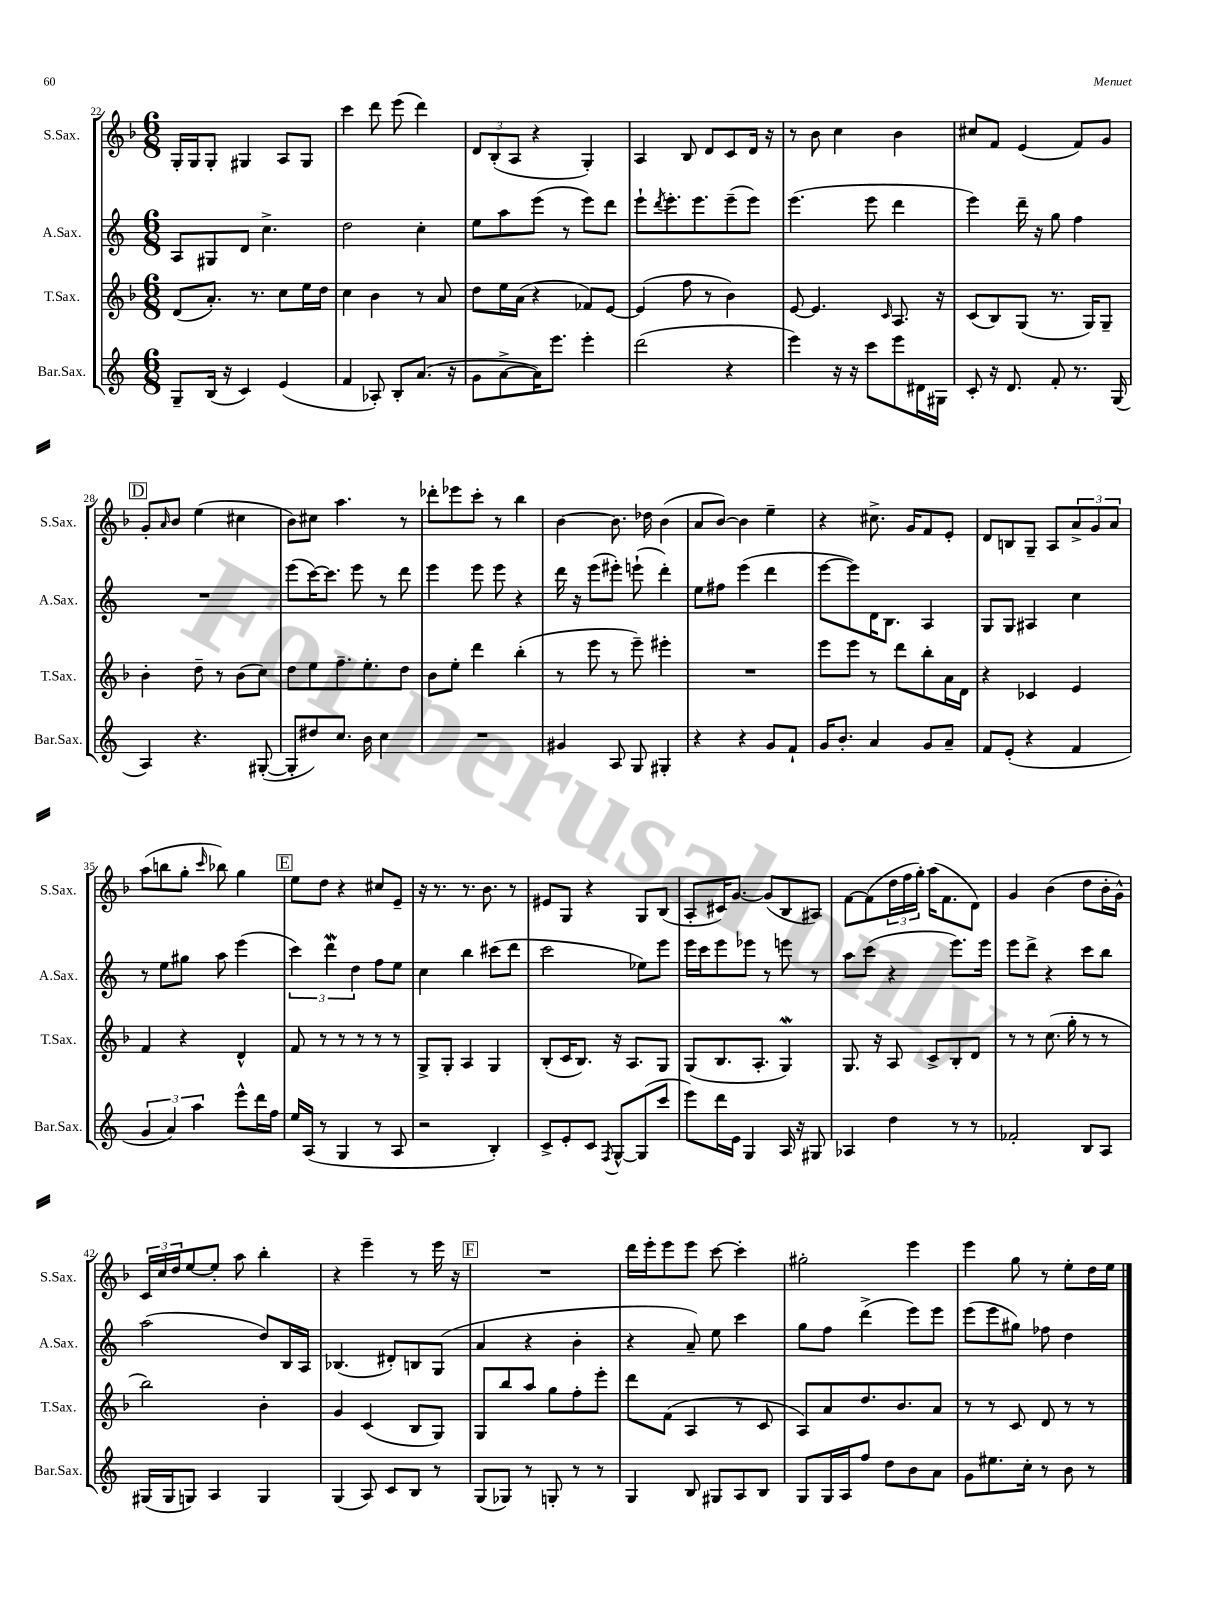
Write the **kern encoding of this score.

**kern	**kern	**kern	**kern
*part4	*part3	*part2	*part1
*staff4	*staff3	*staff2	*staff1
*I"Bar.Sax.	*I"T.Sax.	*I"A.Sax.	*I"S.Sax.
*I'Bar.Sax.	*I'T.Sax.	*I'A.Sax.	*I'S.Sax.
*clefG2	*clefG2	*clefG2	*clefG2
*k[]	*k[b-]	*k[]	*k[b-]
*M6/8	*M6/8	*M6/8	*M6/8
=22	=22	=22	=22
8G~/L	(8d/L	8A/L	16G'/LL
.	.	.	16G/J
(16B/Jk	8.a'/J)	8G#X/	8G'/J
16r	.	.	.
4c/)	.	8d/J	4G#X/
.	8.r	.	.
.	.	4.cc^\	.
(4e/	8cc\L	.	8A/L
.	16ee\L	.	8G#/J
.	16dd\JJ	.	.
=23	=23	=23	=23
4f/	4cc\	2dd\	4ccc\
8A-X'/)	4b-\	.	8ddd\
8B'/L	.	.	(8eee\
(8.a/J	8r	4cc'\	4ddd\)
.	8a/	.	.
16r	.	.	.
=24	=24	=24	=24
8g\L	8dd\L	8ee\L	12d/L
.	.	.	(12B-'/
[8a^\	16ee\L	8aa\	.
.	.	.	12A/J
.	(16a\JJ	.	.
16a\K])	4r	(8eee\J	4r
8.eee\J	.	.	.
.	.	8r	.
4eee'\	8f-X/L)	8eee\L)	4G'/)
.	[8e/J	8ddd\J	.
=25	=25	=25	=25
(2ddd\	(4e/]	8eee`\L	4A/
.	.	8qddd/	.
.	.	8.eee'\	.
.	8ff\	.	8B-/
.	.	8.eee\	.
.	8r	.	8d/L
4r	4b-\)	(8eee~\	8c/
.	.	8eee\J)	16d/Jk
.	.	.	16r
=26	=26	=26	=26
4eee\)	[8e/	(4.eee\	8r
.	4.e/]	.	8b-\
16r	.	.	4cc\
16r	.	.	.
8ccc\L	.	8eee\	.
.	16qqc/	.	.
8eee\	8.A/	4ddd\	4b-\
16d#X\L	.	.	.
16G#X\JJ	16r	.	.
=27	=27	=27	=27
8c'/	(8c/L	4eee\)	8cc#X/L
16r	8B-/)	.	8f/J
8.d/	.	.	.
.	(8G/J	16ddd~\	(4e/
.	.	16r	.
8f'/	8.r	8gg\	.
8.r	.	4ff\	8f/L)
.	16G/KL)	.	.
.	8G~/J	.	8g/J
(16G/	.	.	.
!!LO:LB:g=z
!!LO:REH:place=s1:t=D
=28	=28	=28	=28
4A/)	4b-'\	2.r	8g'/L
.	.	.	16qqa/
.	.	.	8b-/J
4.r	8dd~\	.	(4ee\
.	8r	.	.
.	(8b-\L	.	4cc#X\
([8G#X'/	8cc\J)	.	.
=29	=29	=29	=29
8G#'/L]	8dd\L	(8eee\L	8b-\L)
8dd#X/)	8ee\	[16ccc\K)	8cc#X\J
.	.	8.ccc\J]	.
8.cc/J	8.ff~\	.	4.aa\
.	.	8eee\	.
16b\	8.ee'\	.	.
4cc\	.	8r	.
.	8dd\J	8ddd\	8r
=30	=30	=30	=30
2.r	8b-\L	4eee\	8ddd-X'\L
.	8ee'\J	.	8eee-X\
.	4ddd\	8eee\	8ccc'\J
.	.	8eee\	8r
.	(4bb-'\	4r	4bb-\
=31	=31	=31	=31
4g#X/	8r	16ddd\	[4b-\
.	.	16r	.
.	8eee\	(8eee\L	.
8A/	8r	8eee#X'\J)	8.b-\]
8G/	8eee~\)	(8eeen`\	.
.	.	.	16dd-X\
4G#X'/	4eee#X'\	4ddd'\)	(4b-\
=32	=32	=32	=32
4r	2.r	8ee\L	8a/L
.	.	8ff#X\J	[8b-/J)
4r	.	(4eee\	4b-\]
8g/L	.	4ddd\	4ee~\
8f`/J	.	.	.
=33	=33	=33	=33
16g/KL	8eee\L	[8eee\L	4r
8.b'/J	.	.	.
.	8eee\J	8eee\])	.
4a/	8r	16d\K	8.cc#X^\
.	.	8.B\J	.
.	8ddd\L	.	.
.	.	.	16g/KL
8g/L	8bb-'\	4A/	8f/
8a~/J	16a\L	.	8e'/J
.	16d\JJ	.	.
=34	=34	=34	=34
8f/L	4r	8G/L	8d/L
(8e'/J	.	8G/J	8Bn/
4r	4c-X/	4A#X/	8G~/J
.	.	.	8A/L
4f/	4e/	4cc\	12a^/
.	.	.	12g/
.	.	.	12a/J
!!LO:LB:g=z
=35	=35	=35	=35
6g/	4f/	8r	(8aa\L
.	.	8ee\L	8bbn\
6a/)	.	.	.
.	4r	8gg#X\J	8gg'\J
6aa\	.	.	.
.	.	.	16qqccc/
.	.	8aa\	8bb-X\)
8eee^^\L	4d^^/	(4eee\	4gg\
16ddd\L	.	.	.
16ff\JJ	.	.	.
!!LO:REH:place=s1:t=E
=36	=36	=36	=36
16ee/LL	8f/	6ccc\)	8ee\L
(16A/JJ	.	.	.
8r	8r	.	8dd\J
.	.	6dddW\	.
4G/	8r	.	4r
.	.	6dd\	.
.	8r	.	.
8r	8r	8ff\L	8cc#X/L
8A/	8r	8ee\J	8e~/J
=37	=37	=37	=37
2r	8G^/L	4cc\	16r
.	.	.	8.r
.	8G'/J	.	.
.	4A/	4bb\	8.r
.	.	.	8.b-\
4B'/)	4G/	(8ccc#X\L	.
.	.	8ddd\J	8r
=38	=38	=38	=38
8c^/L	(8B-'/L	2ccc\	8e#X/L
8e'/	16c/K	.	8G/J
.	8.B-/J)	.	.
8c/J	.	.	4r
8qF/	.	.	.
[8G^^/L	16r	.	.
.	8.A/L	.	.
(8G/]	.	8ee-X\L)	8G/L
8ccc/J	8G/J	8eee\J	(8B-/J
=39	=39	=39	=39
8eee\L)	(8G/L	16eee\LL	8A'/L
.	.	16ccc\J	.
16ddd\L	8.B-/	8eee\	16c#X/K)
16e\JJ	.	.	[8.g/J
4G/	.	8eee-X\J	.
.	8.A'/J	.	.
.	.	8r	(8g/L]
16A/	4GW/)	8eeen\	8B-/
16r	.	.	.
8G#X/	.	8r	8A#X/J)
=40	=40	=40	=40
4A-X/	8.G/	8aa\L	[8f\L
.	.	(8ccc\J	(8f\]
.	16r	.	.
4dd\	8A/	4r	24dd\L
.	.	.	24ff\
.	.	.	24gg'\JJ)
.	8c^/L	.	(16aa\KL
.	.	.	8.f\
8r	8B-'/	8.eee\L)	.
8r	8d/J	.	8d\J)
.	.	16eee\Jk	.
=41	=41	=41	=41
2f-X'/	8r	8eee\L	4g/
.	8r	8ddd^\J	.
.	(8.cc\	4r	(4b-\
.	16gg'\	.	.
8B/L	8r	8ccc\L	8dd\L
8A/J	8r	8bb\J	16b-'\L
.	.	.	16g^^\JJ)
!!LO:LB:g=z
=42	=42	=42	=42
(16G#X/LL	2bb-\)	(2aa\	24c/LL
.	.	.	24cc/
16G#/J	.	.	.
.	.	.	24dd/J
8Gn/J)	.	.	[8ee/
4A/	.	.	8ee'/J]
.	.	.	8aa\
4G/	4b-'\	8dd/L)	4bb-'\
.	.	16B/L	.
.	.	16A/JJ	.
=43	=43	=43	=43
(4G/	4g/	(4.B-X/	4r
8A/)	(4c/	.	4eee~\
8c/L	.	8d#X'/L)	.
8B/J	8B-/L	8Bn/	8r
8r	8G/J)	(8G/J	16eee\
.	.	.	16r
!!LO:REH:place=s1:t=F
=44	=44	=44	=44
(8G/L	8G/L	4a/	2.r
8G-X/J)	8bb-/	.	.
8r	8aa/J	4r	.
8Gn'/	8gg\L	.	.
8r	8ff'\	4b'\	.
8r	8eee'\J	.	.
=45	=45	=45	=45
4G/	8ddd\L	4r	16ddd\LL
.	.	.	16eee'\J
.	(8f\J	.	8eee\
8B/	4A/	8a~/)	8eee\J
8G#X/L	.	8ee\	[8ccc\
8A/	8r	4ccc\	4ccc'\]
8B/J	8c/	.	.
=46	=46	=46	=46
8G/L	8A/L)	8gg\L	2gg#X'\
16G/L	8a/	8ff\J	.
16A/J	.	.	.
8ff/J	8.dd/	(4ddd^\	.
8dd\L	.	.	.
.	8.b-/	.	.
8b\	.	8eee\L)	4eee\
8a\J	8a/J	8eee\J	.
=47	=47	=47	=47
8g\L	8r	(8eee\L	4eee\
8.ee#X\	8r	8eee\	.
.	8c/	8gg#X\J)	8gg\
16cc'\Jk	.	.	.
8r	8d/	8ff-X\	8r
8b\	8r	4dd\	8ee'\L
8r	8r	.	16dd\L
.	.	.	16ee\JJ
==	==	==	==
*-	*-	*-	*-
